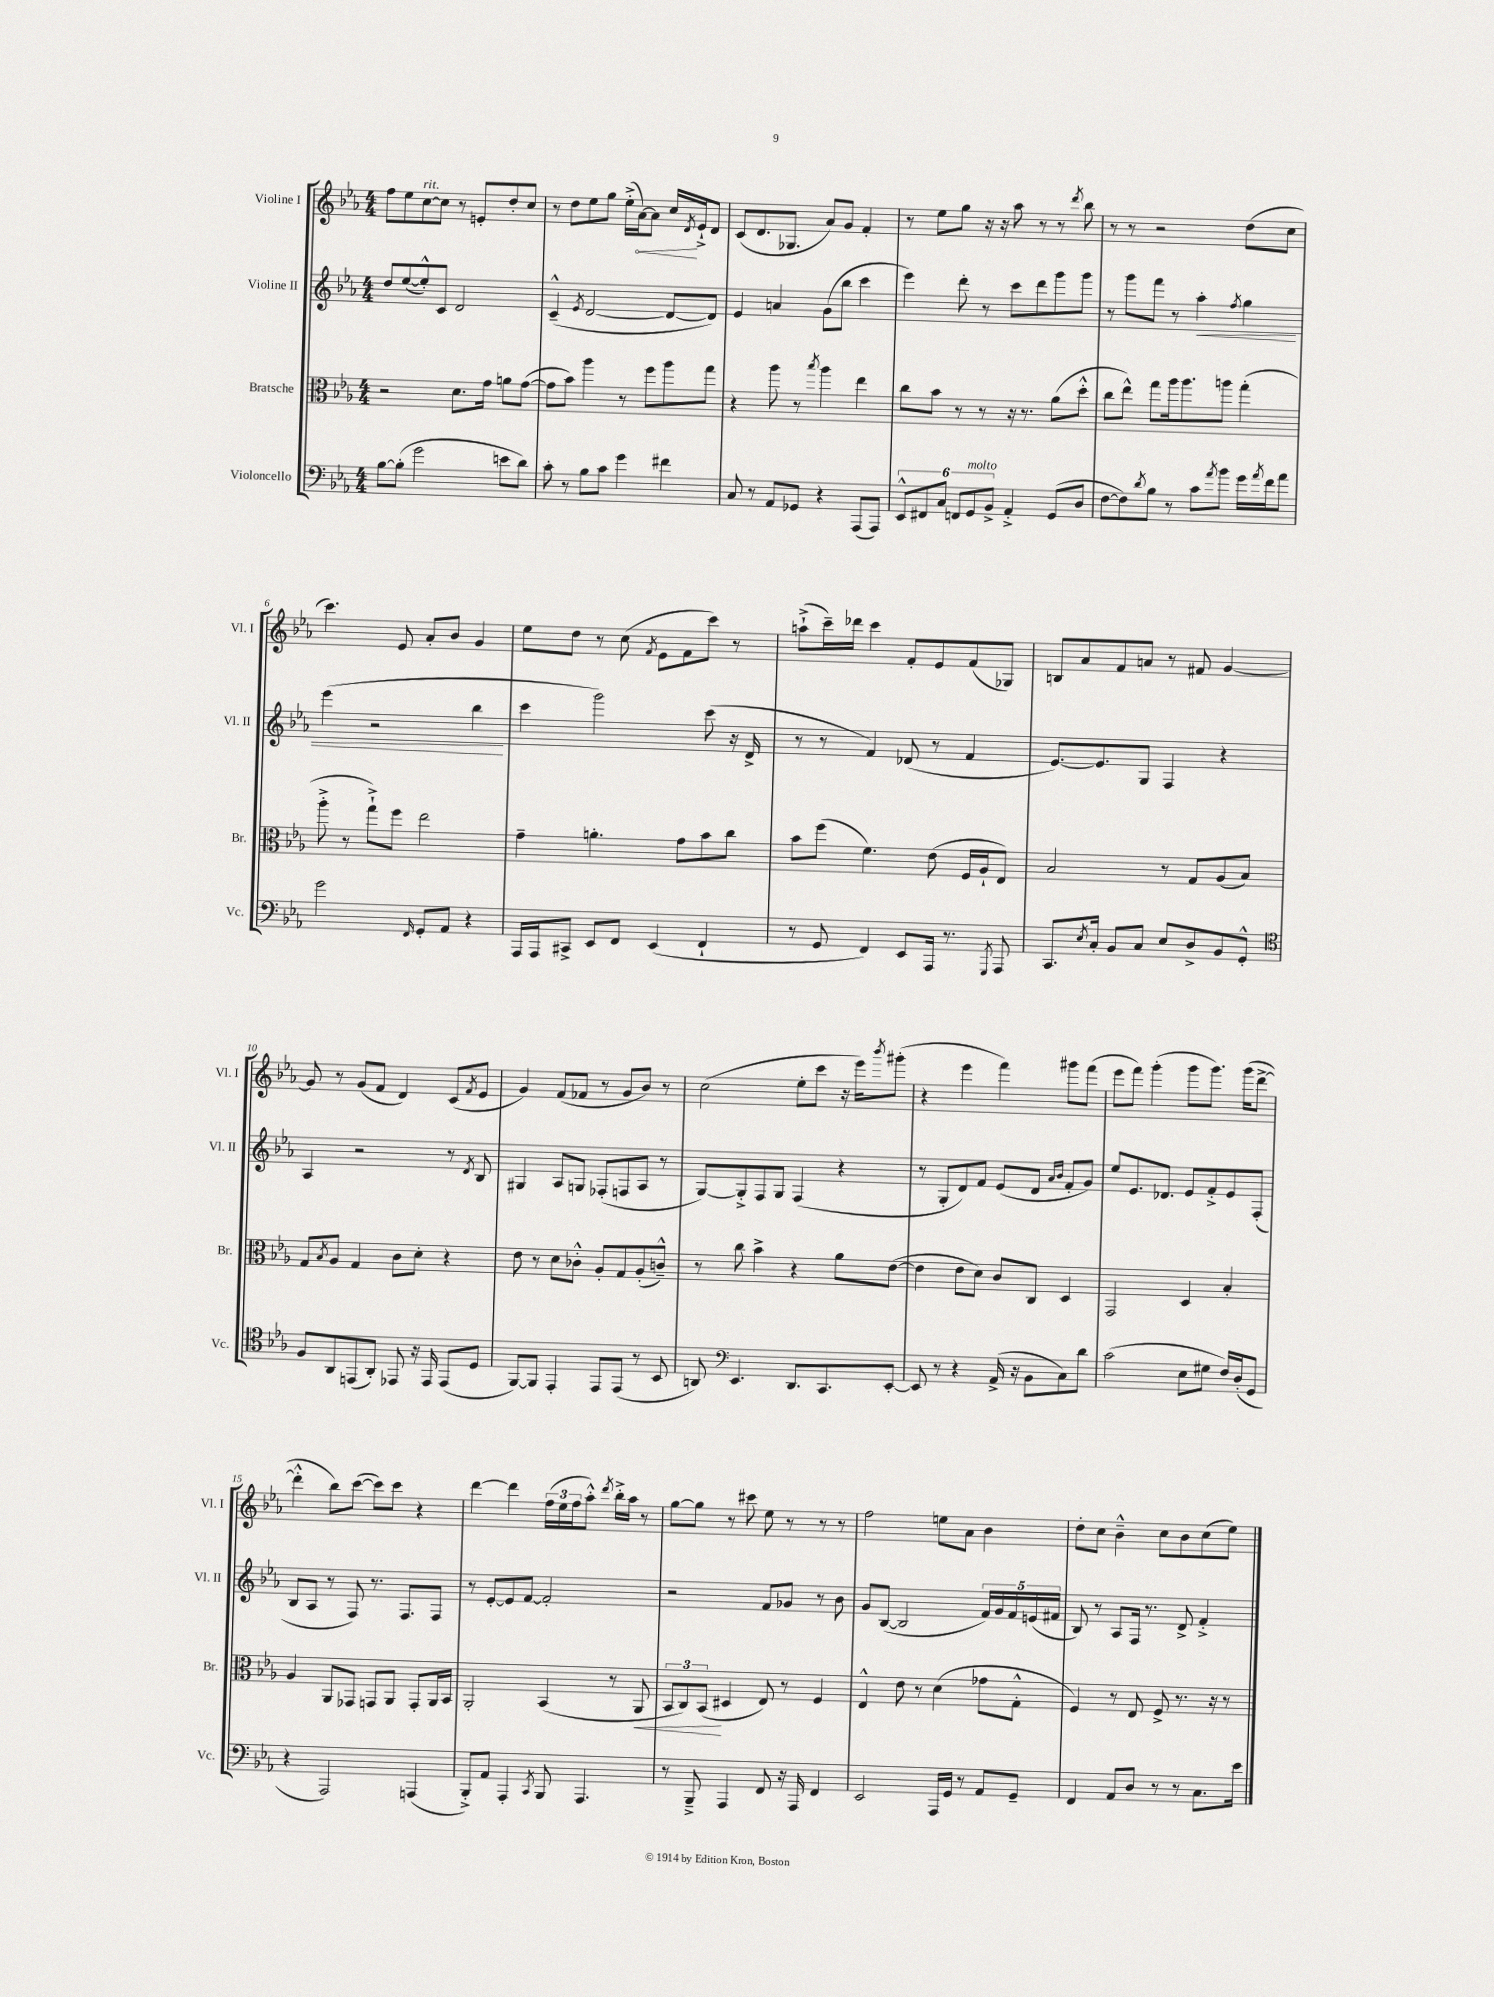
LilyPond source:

<<
\new StaffGroup <<
\new Staff = "s0" \with { instrumentName = "Violine I" shortInstrumentName = "Vl. I" } {
    \clef treble \key ees \major \numericTimeSignature \time 4/4
    f''8 ees''8 c''8~^\markup { \italic "rit." } c''8 r8 e'8-. d''8-. c''8 |
    r8 d''8 ees''8 g''8 ees''16-.->( \once \override Hairpin.circled-tip = ##t aes'16~\<) aes'8 c''16\! \acciaccatura { d'8 } ees'16-!-> d'8 |
    c'8( d'8. ges8. aes'8) g'8 f'4-. |
    r8 ees''8 g''8 r16 r16 aes''8 r8 r8 \acciaccatura { d'''8 } bes''8 |
    r8 r8 r2 d''8( c''8 |
    c'''4.) ees'8 aes'8-. bes'8 g'4 |
    ees''8 d''8 r8 c''8( \acciaccatura { f'8 } ees'8 f'8 c'''8) r8 |
    a''8-!->( c'''16--) des'''16 c'''4 f'8-. ees'8 f'8( ges8) |
    b8 aes'8 f'8 a'8 r8 fis'8 g'4~ |
    g'8 r8 g'8( f'8 d'4) c'8( \acciaccatura { f'8 } ees'8 |
    g'4) f'8( fes'8 r8 g'8 bes'8) r8 |
    c''2( ees''8-. c'''8 r16 ees'''16) \acciaccatura { bes'''8 } gis'''8-.( |
    r4 ees'''4 f'''4) gis'''8 f'''8( |
    ees'''8 f'''8) g'''4-.( g'''8 g'''8.) g'''16( d'''8~-> |
    d'''4-.-^ bes''8) c'''8~( c'''8) c'''8 r4 |
    d'''4~ d'''4 \tuplet 3/2 { f''16( ees''16 f''16 } aes''8-.-^) \acciaccatura { d'''8 } bes''16-.-> aes''16 r8 |
    g''8~ g''8 r8 cis'''8 ees''8 r8 r8 r8 |
    f''2 e''8 aes'8 bes'4 |
    d''8-. c''8 bes'4---^ c''8 bes'8 c''8( ees''8) \bar "|." |
}
\new Staff = "s1" \with { instrumentName = "Violine II" shortInstrumentName = "Vl. II" } {
    \clef treble \key ees \major \numericTimeSignature \time 4/4
    d''8 ees''8~( ees''8-.-^) c'8 d'2 |
    c'4---^( \acciaccatura { ees'8 } d'2~ d'8~ d'8) |
    ees'4 a'4 g'8( bes''8 c'''4 |
    ees'''4) d'''8-. r8 c'''8 d'''8 g'''8 g'''8 |
    r8 g'''8 f'''8 r8 aes''4-.\< \acciaccatura { f''8 } g''4 |
    ees'''4( r2 bes''4\! |
    c'''4 g'''2) c'''8( r16 d'16-> |
    r8 r8 f'4) des'8( r8 f'4 |
    ees'8.~) ees'8. g8 f4 r4 |
    aes4 r2 r8 \acciaccatura { d'8 } bes8 |
    gis4 aes8 g8 fes8-.( f8 aes8 r8 |
    g8~) g8-.-> f8 g8 f4( r4 |
    r8 g8-. d'8) f'8 ees'8( d'8 \grace { aes'16 bes'16 } f'8-. g'8) |
    ees''8 ees'8. des'8. ees'8 f'8-.-> ees'8 f8-.( |
    bes8 aes8 r8 f8) r8. f8. f8 |
    r8 ees'8~-. ees'8 f'8~ f'2-. |
    r2 f'8 ges'8 r8 bes'8 |
    g'8 bes8~( bes2 \tuplet 5/4 { f'16) g'16 f'16 e'16( fis'16 } |
    bes8) r8 aes8 f16 r8. d'8-> f'4-.-> \bar "|." |
}
\new Staff = "s2" \with { instrumentName = "Bratsche" shortInstrumentName = "Br." } {
    \clef alto \key ees \major \numericTimeSignature \time 4/4
    r2 d'8. g'16 a'8 g'8~( |
    g'8 bes'8) aes''4 r8 f''8 aes''8 g''8 |
    r4 aes''8 r8 \acciaccatura { bes''8 } aes''4 ees''4 |
    c''8 bes'8 r8 r8 r16 r8. aes'8( d''8-.-^ |
    c''8 ees''8-^) g''8 aes''16 aes''8. a''8 g''4-.( |
    aes''8-.-> r8 g''8-!->) f''8 ees''2 |
    g'4-- a'4.-. g'8 bes'8 c''8 |
    bes'8 f''8( f'4.) ees'8( f16 aes16-! ees8) |
    bes2 r8 g8 aes8( bes8) |
    g8 \acciaccatura { bes8 } aes8 g4 c'8 d'8-. r4 |
    ees'8 r8 d'8 ces'8-.-^ aes8-. g8 aes8-.( c'8---^) |
    r8 c''8 bes'4-> r4 aes'8 ees'8~( |
    ees'4 ees'8 d'8) c'8 c8 d4 |
    g,2 d4 bes4-. |
    aes4 aes,8 ges,8 g,8 aes,8 g,8-. aes,16 bes,16 |
    aes,2-. bes,4( r8 aes,8\< |
    \tuplet 3/2 { bes,8 c8) bes,8\!( } dis4 ees8) r8 f4 |
    ees4-^ ees'8 r8 d'4( ges'8 g8-.-^ |
    f4) r8 ees8 f8-> r8. r16 r8 \bar "|." |
}
\new Staff = "s3" \with { instrumentName = "Violoncello" shortInstrumentName = "Vc." } {
    \clef bass \key ees \major \numericTimeSignature \time 4/4
    bes8~ bes8-.( g'2 e'8 d'8) |
    c'8-. r8 bes8 c'8 g'4 fis'4 |
    c8 r8 aes,8 ges,8 r4 aes,,8( aes,,8) |
    \tuplet 6/4 { ees,8-^ fis,8 c8 f,8 g,8^\markup { \italic "molto" } bes,8-> } aes,4-.-> g,8( d8 |
    f8~ f8) \acciaccatura { d'8 } bes8 r8 c'8 \acciaccatura { aes'8 } bes'8 g'16 \acciaccatura { aes'8 } f'16 aes'8 |
    g'2 \grace { f,16 } g,8-. aes,8 r4 |
    aes,,16 aes,,16 cis,8-> ees,8 f,8 ees,4( f,4-! |
    r8 g,8 f,4) ees,8 aes,,16 r8. \acciaccatura { g,,8 } aes,,8 |
    c,8. \acciaccatura { ees8 } c16-. bes,8 c8 ees8 d8-> bes,8 g,8-.-^ |
    \clef tenor f8 aes,8 e,8( aes,8-.) ees,8 r16 ees,16 ees,8( d8 |
    f,8~) f,8 ees,4-. ees,8 ees,8( r8 bes,8 |
    a,8) \clef bass ees,4. d,8. c,8. ees,8~-. |
    ees,8 r8 r4 aes,16->( r16 bes,8 c8) d'8 |
    c'2( ees8 gis8 f16) d16-.( g,8 |
    r4 aes,,2) a,,4( |
    bes,,8-.->) aes,8 aes,,4-. \acciaccatura { c,8 } bes,,8 aes,,4. |
    r8 bes,,8---> aes,,4 f,8 r16 aes,,16 f,4 |
    ees,2 aes,,16 g,16 r8 aes,8 g,8-- |
    f,4 aes,8 d8 r8 r8 c8. ees'16 \bar "|." |
}
>>
>>
